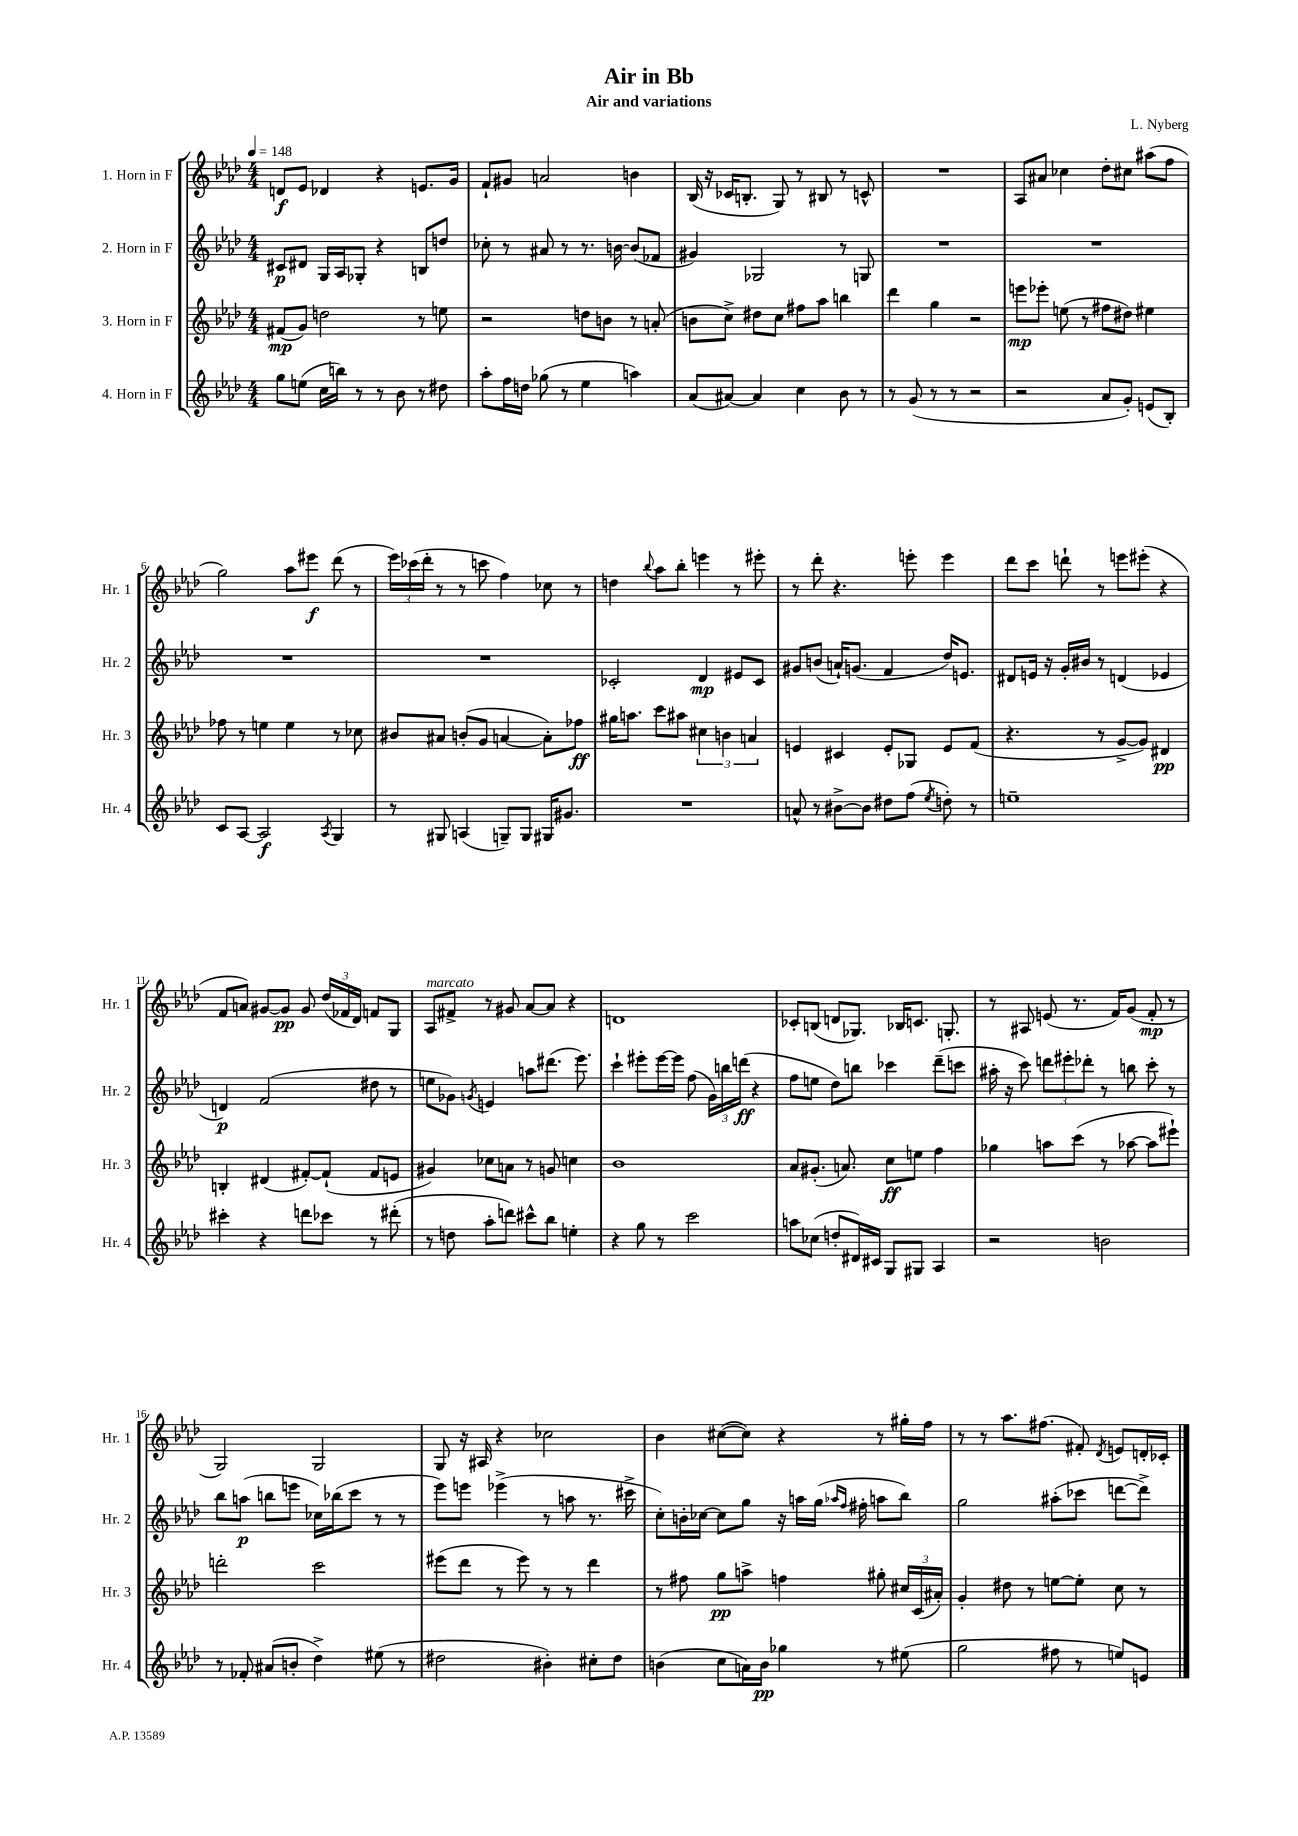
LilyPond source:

\header { title = "Air in Bb" composer = "L. Nyberg" subtitle = "Air and variations" }
<<
\new StaffGroup <<
\new Staff = "s0" \with { instrumentName = "1. Horn in F" shortInstrumentName = "Hr. 1" } {
    \clef treble \key aes \major \numericTimeSignature \time 4/4 \tempo 4 = 148
    \autoBeamOff d'8[\f ees'8] des'4 r4 e'8.[ g'16] |
    f'8[-! gis'8] a'2 b'4 |
    bes16( r16 ces'16[ b8.]-. g8) r8 bis8 r8 c'8-^ |
    R1 |
    aes8[ ais'8] ces''4 des''8[-. cis''8] ais''8[( f''8] |
    g''2) aes''8[ eis'''8]\f des'''8( r8 |
    \tuplet 3/2 { ees'''16[) ces'''16( des'''16]-. } r8 r8 c'''8 f''4) ces''8 r8 |
    d''4 \appoggiatura { bes''8 } aes''8[ bes''8]-. e'''4 r8 eis'''8-. |
    r8 des'''8-. r4. e'''8-. e'''4 |
    des'''8[ c'''8] d'''8-! r8 e'''8[ eis'''8]-.( r4 |
    f'8[ a'8]) gis'8[~ gis'8]\pp gis'8 \tuplet 3/2 { des''16[( fes'16 des'16]) } f'8[ g8] |
    aes8[^\markup { \italic "marcato" } fis'8]-> r8 gis'8 aes'8[~ aes'8] r4 |
    d'1 |
    ces'8[-. b8]( d'8[ ges8.]) bes16[ c'8.] g8.-. |
    r8 ais8 e'8( r8. f'16[) g'8]( f'8-.\mp r8 |
    g2) g2 |
    g8 r16 ais16 r4 ces''2 |
    bes'4 cis''8[~( cis''8]) r4 r8 gis''16[-. f''16] |
    r8 r8 aes''8.[ fis''8.]( fis'8-.) \acciaccatura { des'8 } e'8[ d'16-. ces'16]-. \bar "|." |
}
\new Staff = "s1" \with { instrumentName = "2. Horn in F" shortInstrumentName = "Hr. 2" } {
    \clef treble \key aes \major \numericTimeSignature \time 4/4
    \autoBeamOff cis'8[\p dis'8] g16[ aes16 ges8]-. r4 b8[ d''8] |
    ces''8-. r8 ais'8 r8 r8. b'16~ b'8[( fes'8] |
    gis'4) ges2 r8 g8 |
    R1 |
    R1 |
    R1 |
    R1 |
    ces'2-. des'4\mp eis'8[ ces'8] |
    gis'8[ b'8]( a'16[-!) g'8.]( f'4 des''16[) e'8.] |
    dis'8[ e'16] r16 g'16[-. bis'16] r8 d'4( ees'4 |
    d'4\p) f'2( dis''8 r8 |
    e''8[ ges'8]) \acciaccatura { g'8 } e'4 a''8[ dis'''8.]( ees'''8.) |
    c'''4-! eis'''8[-. eis'''16~ eis'''16] f''8( \tuplet 3/2 { g'16[) b''16 d'''16]\ff( } r4 |
    f''8[ e''8] des''8[) b''8] ces'''4 des'''8[--( c'''8] |
    ais''16-. r16 c'''8) \tuplet 3/2 { d'''8[ eis'''8-. des'''8]-. } r8 b''8 c'''8-. r8 |
    bes''8[ a''8]\p( b''8[ e'''8] ces''16[) bes''16( c'''8] r8 r8 |
    ees'''8[) e'''8] ees'''4->( r8 a''8 r8. cis'''16-> |
    c''8[-.) b'16-. ces''16]~ ces''8[ g''8] r16 a''16[ g''16]( \grace { aes''16[ f''16] } fis''16-. a''8[ bes''8]) |
    g''2 ais''8[-.( ces'''8] d'''8[~ d'''8]->) \bar "|." |
}
\new Staff = "s2" \with { instrumentName = "3. Horn in F" shortInstrumentName = "Hr. 3" } {
    \clef treble \key aes \major \numericTimeSignature \time 4/4
    \autoBeamOff fis'8[\mp( g'8]) d''2 r8 e''8 |
    r2 d''8[ b'8] r8 a'8-.( |
    b'8[ c''8]->) dis''8[ c''8] fis''8[ aes''8] b''4 |
    des'''4 g''4 r2 |
    e'''8[\mp ees'''8]-. e''8( r8 fis''8[ dis''8]) eis''4 |
    fes''8 r8 e''4 e''4 r8 ces''8 |
    bis'8[ ais'8] b'8[-.( g'8] a'4~ a'8[-.) fes''8]\ff |
    gis''16[ a''8.] c'''8[ ais''8] \tuplet 3/2 { cis''4 b'4 a'4 } |
    e'4 cis'4 e'8[-. ges8] e'8[ f'8]( |
    r4. r8 g'8[~-> g'8]) dis'4\pp |
    b4-. dis'4( fis'8[~-.) fis'8]-!( fis'8[ e'8] |
    gis'4) ces''8[ a'8] r8 g'8 c''4 |
    bes'1 |
    aes'8[ gis'8.]-.( a'8.) c''8[\ff e''8] f''4 |
    ges''4 a''8[ c'''8]( r8 aes''8~ aes''8[ eis'''8]-!) |
    d'''2-. c'''2 |
    eis'''8[( des'''8] r8 eis'''8) r8 r8 des'''4 |
    r8 fis''8 g''8[\pp a''8]-> f''4 gis''8-. \tuplet 3/2 { cis''16[ c'16( ais'16]-.) } |
    g'4-. dis''8 r8 e''8[~ e''8]-. c''8 r8 \bar "|." |
}
\new Staff = "s3" \with { instrumentName = "4. Horn in F" shortInstrumentName = "Hr. 4" } {
    \clef treble \key aes \major \numericTimeSignature \time 4/4
    \autoBeamOff g''8[ e''8]( c''16[ b''16]) r8 r8 bes'8 r8 dis''8 |
    aes''8[-. f''16 d''16] ges''8( r8 ees''4 a''4) |
    aes'8[( ais'8]~) ais'4 c''4 bes'8 r8 |
    r8 g'8( r8 r8 r2 |
    r2 aes'8[ g'8]-.) e'8[( bes8]-.) |
    c'8[ aes8]~ aes2\f \acciaccatura { aes8 } g4 |
    r8 gis8 a4( g8[--) g8] gis16[ gis'8.] |
    R1 |
    a'8-^ r8 bis'8[~-> bis'8] dis''8[ f''8]( \acciaccatura { ees''8 } d''8-.) r8 |
    e''1-- |
    cis'''4-. r4 d'''8[ ces'''8] r8 dis'''8-.( |
    r8 d''8 aes''8[-. d'''8]) cis'''8[-^ bes''8] e''4-. |
    r4 g''8 r8 c'''2 |
    a''8[ ces''8]( d''8[-. dis'16) cis'16] g8[ gis8] aes4 |
    r2 b'2 |
    r8 fes'8-. ais'8[( b'8]-. des''4->) eis''8( r8 |
    dis''2 bis'4-.) cis''8[-. dis''8] |
    b'4( c''8[ a'16) b'16]\pp ges''4 r8 eis''8( |
    g''2 fis''8 r8 e''8[) e'8] \bar "|." |
}
>>
>>
